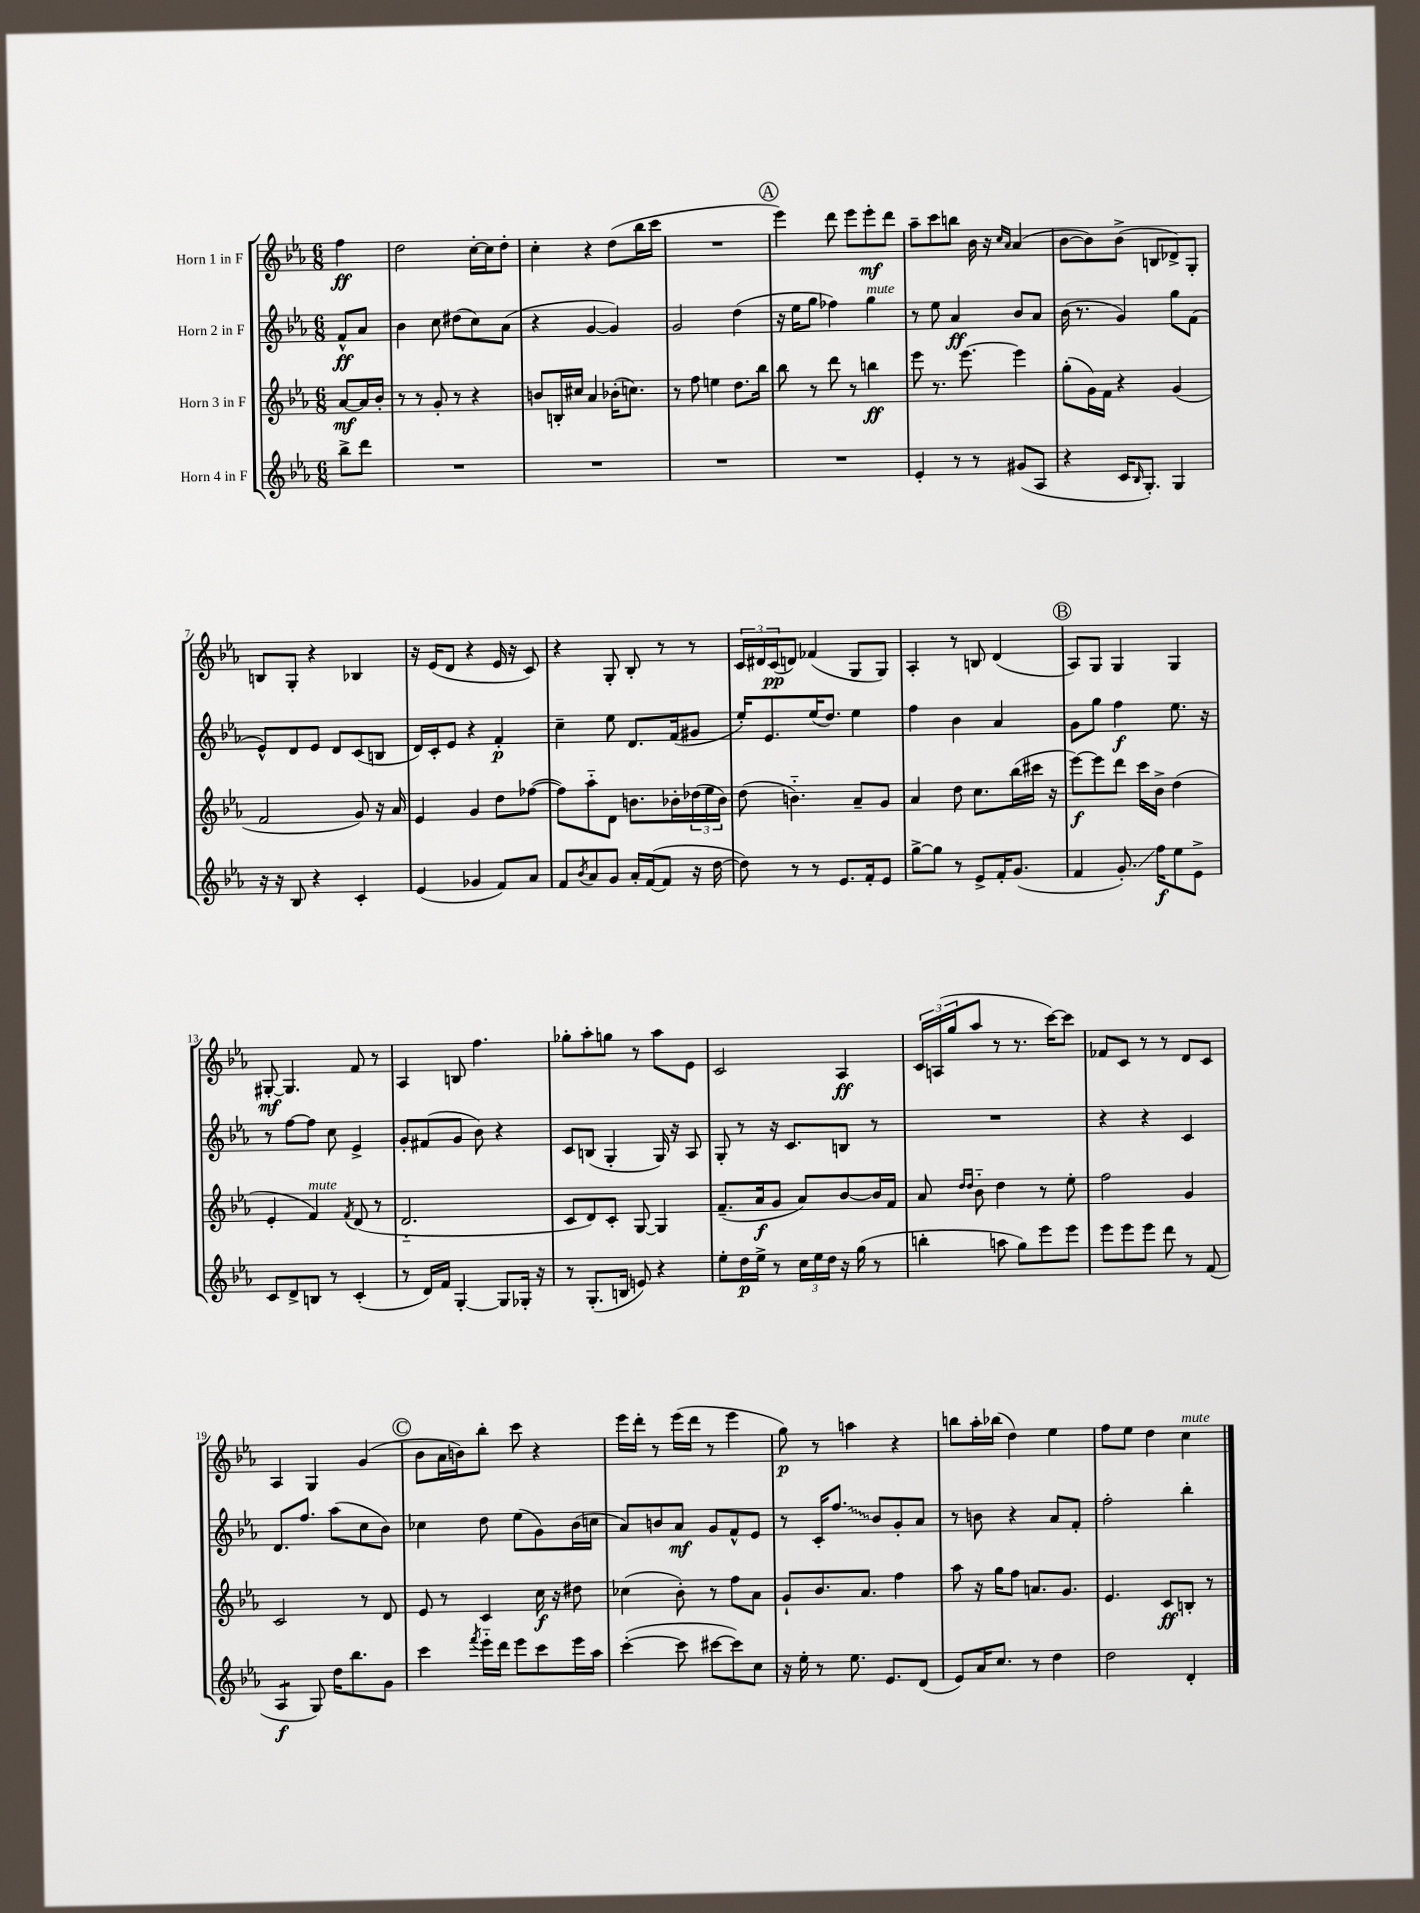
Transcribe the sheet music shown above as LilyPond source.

<<
\new StaffGroup <<
\new Staff = "s0" \with { instrumentName = "Horn 1 in F" } {
    \clef treble \key ees \major \numericTimeSignature \time 6/8 \partial 4
    f''4\ff |
    d''2 c''16~-. c''16 d''8-. |
    c''4-. r4 d''8( bes''16 c'''16 |
    R2. |
    \mark \markup { \circle "A" } ees'''4) d'''8 ees'''8 ees'''8-.\mf d'''8 |
    aes''8-- c'''8 b''8 bes'16 r16 \grace { c''16 aes'16 } aes'4( |
    bes'8~ bes'8) bes'8->( b8 des'8->) g8-. |
    b8 g8-. r4 bes4 |
    r16 ees'16( d'8 r4 ees'16 r16 c'8) |
    r4 g8-. bes8-. r8 r8 |
    \tuplet 3/2 { c'16 dis'16 c'16\pp( } d'8) fes'4( g8 g8) |
    aes4-. r8 b8 d'4( |
    \mark \markup { \circle "B" } aes8) g8 g4 g4 |
    gis8~-.\mf gis4. f'8 r8 |
    aes4 b8 f''4. |
    ges''8-. aes''8-. g''8 r8 aes''8 ees'8 |
    c'2 aes4\ff |
    \tuplet 3/2 { c'16 a16( g''16 } aes''8 r8 r8. c'''16~) c'''8 |
    fes'8 c'8 r8 r8 d'8 c'8 |
    aes4 g4 g'4( |
    \mark \markup { \circle "C" } bes'8 aes'16 b'16) bes''8-. c'''8 r4 |
    ees'''16 d'''16-. r8 ees'''16( d'''16 r8 ees'''4 |
    g''8\p) r8 a''4 r4 |
    b''8 aes''16-. bes''16( d''4) ees''4 |
    f''8 ees''8 d''4 c''4^\markup { \italic "mute" } \bar "|." |
}
\new Staff = "s1" \with { instrumentName = "Horn 2 in F" } {
    \clef treble \key ees \major \numericTimeSignature \time 6/8 \partial 4
    f'8-^\ff aes'8 |
    bes'4 c''8 dis''8( c''8) aes'8( |
    r4 g'4~ g'4) |
    g'2 d''4( |
    \mark \markup { \circle "A" } r16 ees''16 g''8 fes''4) g''4^\markup { \italic "mute" } |
    r8 ees''8 aes'4\ff bes'8 aes'8 |
    bes'16( r8. g'4) g''8 f'8( |
    ees'8-^) d'8 ees'8 d'8 c'8( b8 |
    d'16) c'16-. ees'8 r4 f'4-.\p |
    c''4-- ees''8 d'8. f'16( gis'8 |
    ees''16-.) ees'8. ees''16( d''8.) ees''4 |
    f''4 bes'4 aes'4 |
    \mark \markup { \circle "B" } g'8 g''8 f''4\f ees''8. r16 |
    r8 f''8~ f''8 c''8 ees'4-> |
    g'8-. fis'8( g'8 bes'8) r4 |
    c'8 b8( g4-. g16) r16 aes8 |
    g8-. r8 r16 c'8. b8 r8 |
    R2. |
    r4 r4 c'4 |
    d'8. f''8. aes''8( c''8 bes'8) |
    \mark \markup { \circle "C" } ces''4 d''8 ees''8( g'8) bes'16( c''16 |
    aes'8) b'8 aes'8\mf g'8 f'8-^ ees'8 |
    r8 c'16-. \once \override Glissando.style = #'zigzag f''8.\glissando bes'8 g'8-. aes'8 |
    r8 b'8 r4 aes'8 f'8-. |
    f''2-. bes''4-. \bar "|." |
}
\new Staff = "s2" \with { instrumentName = "Horn 3 in F" } {
    \clef treble \key ees \major \numericTimeSignature \time 6/8 \partial 4
    aes'8~\mf aes'16 bes'16-. |
    r8 r8 g'8-. r8 r4 |
    b'8 b16-. cis''16 aes'4 bes'16-.( c''8.) |
    r8 f''8 e''4 d''8. bes''16 |
    \mark \markup { \circle "A" } bes''8 r8 d'''8 r8 b''4\ff |
    ees'''8 r8. ees'''8.~ ees'''4 |
    g''8-.( g'16) f'16 r4 g'4( |
    f'2 g'8) r16 aes'16 |
    ees'4 g'4 d''8 fes''8~( |
    fes''8) aes''8-_ d'8 b'8. bes'16-. \tuplet 3/2 { des''16( ees''16 bes'16) } |
    d''8( b'4.-_) aes'8-- g'8 |
    aes'4 d''8 c''8. bes''16( cis'''16 r16 |
    \mark \markup { \circle "B" } ees'''8~\f) ees'''8 d'''8 c'''16 bes'16-> d''4( |
    ees'4-. f'4^\markup { \italic "mute" }) \acciaccatura { f'8 } d'8( r8 |
    d'2.-_ |
    c'8 d'8) c'8-. g8~ g4 |
    f'8.--( aes'16\f g'8 aes'8) bes'8~ bes'16 f'16 |
    aes'8 \grace { d''16 d''16 } bes'8-_ d''4 r8 ees''8-. |
    f''2 g'4 |
    c'2 r8 d'8 |
    \mark \markup { \circle "C" } ees'8 r8 c'4 c''16\f r16 dis''8 |
    ces''4( bes'8-.) r8 f''8 aes'8 |
    g'8-! bes'8. aes'8. f''4 |
    aes''8 r16 g''16 f''8 a'8. g'8. |
    ees'4. c'8\ff b8-. r8 \bar "|." |
}
\new Staff = "s3" \with { instrumentName = "Horn 4 in F" } {
    \clef treble \key ees \major \numericTimeSignature \time 6/8 \partial 4
    bes''8-> d'''8 |
    R2. |
    R2. |
    R2. |
    \mark \markup { \circle "A" } R2. |
    ees'4-. r8 r8 gis'8( aes8 |
    r4 c'16 \grace { bes16 } g8.-.) g4 |
    r16 r16 bes8 r4 c'4-. |
    ees'4( ges'4 f'8) aes'8 |
    f'8 \acciaccatura { bes'8 } aes'8 g'8 aes'16-. f'16~( f'8 r16 d''16~ |
    d''8) r8 r8 ees'8. f'16-. ees'8 |
    g''8~-> g''8 r8 ees'8-> f'16-. g'8.( |
    \mark \markup { \circle "B" } f'4 g'8.-.\glissando) f''16\f ees''8 ees'8-> |
    c'8 d'8-> b8 r8 c'4-.( |
    r8 d'16) f'16 g4~-. g8 ges16-. r16 |
    r8 g8.-.( b16 e'8) r4 |
    ees''8-. d''16\p ees''16-> r8 \tuplet 3/2 { c''16 ees''16 d''16 } r16 g''16( r8 |
    b''4-. a''8 g''8) ees'''8 ees'''8 |
    ees'''8 ees'''8 ees'''8 d'''8 r8 f'8( |
    aes4:8\f g8) d''16 bes''8. g'8 |
    \mark \markup { \circle "C" } c'''4 \acciaccatura { f'''8 } ees'''16-_ d'''16 ees'''8 c'''8 ees'''16 aes''16 |
    c'''4~-.( c'''8 cis'''8~ cis'''8) c''8 |
    r16 ees''16-. r8 ees''8. ees'8. d'8( |
    ees'8) aes'16 c''8. r8 d''4 |
    d''2 d'4-. \bar "|." |
}
>>
>>
